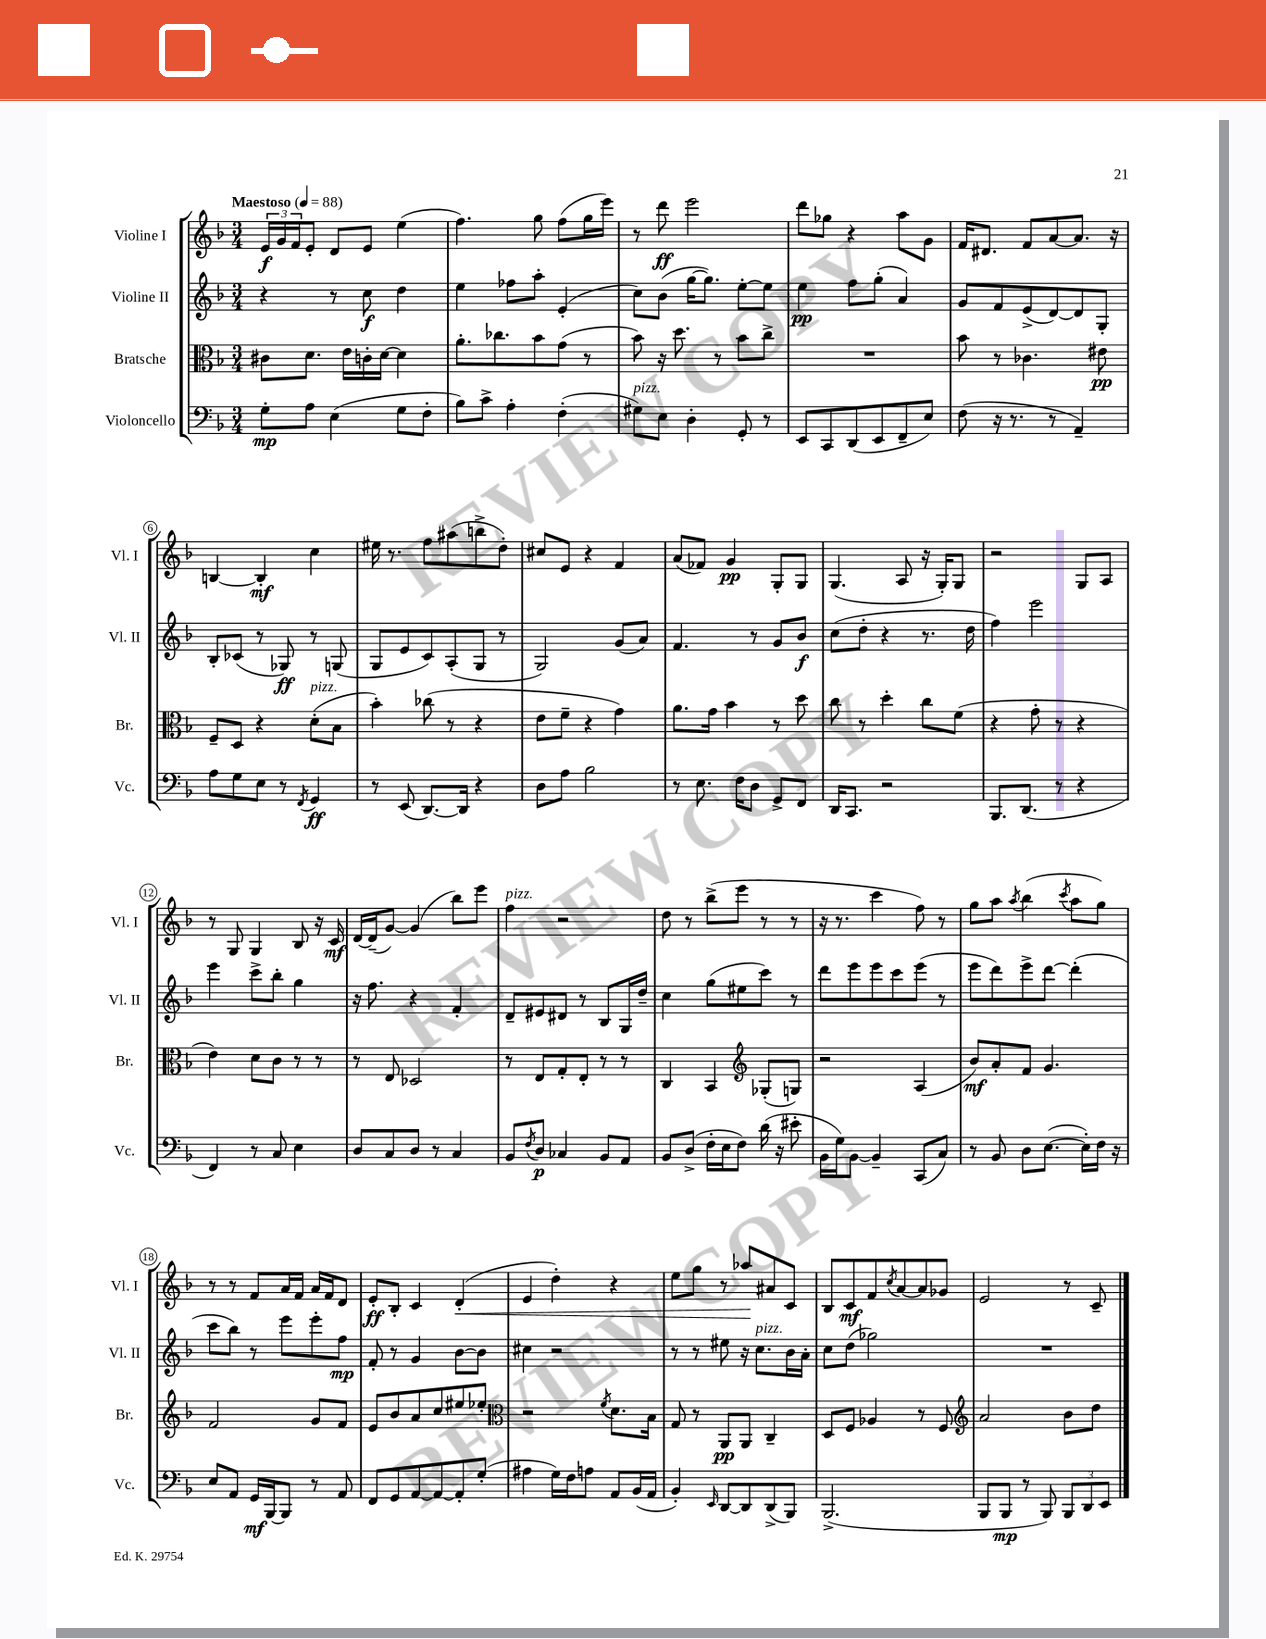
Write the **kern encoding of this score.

**kern	**dynam	**kern	**dynam	**kern	**dynam	**kern	**dynam
*part4	*part4	*part3	*part3	*part2	*part2	*part1	*part1
*staff4	*staff4	*staff3	*staff3	*staff2	*staff2	*staff1	*staff1
*I"Violoncello	*	*I"Bratsche	*	*I"Violine II	*	*I"Violine I	*
*I'Vc.	*	*I'Br.	*	*I'Vl. II	*	*I'Vl. I	*
*clefF4	*	*clefC3	*	*clefG2	*	*clefG2	*
*k[b-]	*	*k[b-]	*	*k[b-]	*	*k[b-]	*
*M3/4	*	*M3/4	*	*M3/4	*	*M3/4	*
*MM88	*	*MM88	*	*MM88	*	*MM88	*
=1	=1	=1	=1	=1	=1	=1	=1
!	!	!	!	!	!	!LO:TX:a:B:t=Maestoso	!
8G'\L	mp	8c#X\L	.	4r	.	24e/LL	f
.	.	.	.	.	.	24g/	.
.	.	.	.	.	.	24f/J	.
8A\J	.	8.d\J	.	.	.	8e'/J	.
(4E\	.	.	.	8r	.	8d/L	.
.	.	16e\LL	.	.	.	.	.
.	.	16cn'\	.	8cc\	f	8e/J	.
.	.	[16d\JJ	.	.	.	.	.
8G\L	.	4d\]	.	4dd\	.	(4ee\	.
8F'\J	.	.	.	.	.	.	.
=2	=2	=2	=2	=2	=2	=2	=2
8B-\L)	.	8.a'\L	.	4ee\	.	4.ff\)	.
8c^\J	.	.	.	.	.	.	.
.	.	8.cc-X\	.	.	.	.	.
4A'\	.	.	.	8ff-X\L	.	.	.
.	.	8b-\	.	8aa'\J	.	8gg\	.
(4F'\	.	(8g\J	.	(4e'/	.	(8ff\L	.
.	.	8r	.	.	.	16gg\L	.
.	.	.	.	.	.	16eee\JJ)	.
=3	=3	=3	=3	=3	=3	=3	=3
!LO:TX:a:i:t=pizz.	!	!	!	!	!	!	!
8G#X\L)	.	8b-\)	.	8cc\L)	.	8r	.
8E\J	.	16r	.	(8b-\J	.	8ddd\	ff
.	.	8.dd\	.	.	.	.	.
4D'\	.	.	.	[16gg\KL	.	2eee\	.
.	.	.	.	8.gg\J])	.	.	.
.	.	8r	.	.	.	.	.
8GG'/	.	8b-\L	.	[8ee'\L	.	.	.
8r	.	8cc^\J	.	8ee\J]	.	.	.
=4	=4	=4	=4	=4	=4	=4	=4
8EE/L	.	2.r	.	4ee\	pp	8ddd\L	.
8CC/	.	.	.	.	.	8gg-X\J	.
(8DD/	.	.	.	8ff\L	.	4r	.
8EE/	.	.	.	(8gg'\J	.	.	.
8FF~/	.	.	.	4a/)	.	8aa\L	.
8E/J)	.	.	.	.	.	8g\J	.
=5	=5	=5	=5	=5	=5	=5	=5
(8F\	.	8b-\	.	8g/L	.	16f/KL	.
.	.	.	.	.	.	8.d#X/J	.
16r	.	8r	.	8f/	.	.	.
8.r	.	.	.	.	.	.	.
.	.	4.c-X\	.	(8e^/	.	8f/L	.
8r	.	.	.	[8d/)	.	[8a/	.
4AA~/)	.	.	.	8d/]	.	8.a/J]	.
.	.	8e#X\	pp	8G'/J	.	.	.
.	.	.	.	.	.	16r	.
!!LO:LB:g=z
=6	=6	=6	=6	=6	=6	=6	=6
8A\L	.	8F~/L	.	8B-'/L	.	[4Bn/	.
8G\	.	8D/J	.	(8c-X/J	.	.	.
8E\J	.	4r	.	8r	.	4B'/]	mf
8r	.	.	.	8G-X/)	ff	.	.
8qFF/	.	.	.	.	.	.	.
!	!	!LO:TX:a:i:t=pizz.	!	!	!	!	!
4GG/	ff	(8d'\L	.	8r	.	4cc\	.
.	.	8B-\J	.	(8Gn/	.	.	.
=7	=7	=7	=7	=7	=7	=7	=7
8r	.	4b-'\)	.	8G/L	.	16ee#X\	.
.	.	.	.	.	.	8.r	.
(8EE/	.	.	.	8e/	.	.	.
[8.DD/L)	.	(8cc-X\	.	8c/)	.	8ff\L	.
.	.	8r	.	(8A'/	.	(8aa#X\	.
16DD/Jk]	.	.	.	.	.	.	.
4r	.	4r	.	8G/J	.	8bbn^\	.
.	.	.	.	8r	.	8dd'\J)	.
=8	=8	=8	=8	=8	=8	=8	=8
8D\L	.	8e\L	.	2G/)	.	8cc#X/L	.
8A\J	.	8f~\J	.	.	.	8e/J	.
2B-\	.	4r	.	.	.	4r	.
.	.	4g\)	.	(8g/L	.	4f/	.
.	.	.	.	8a/J)	.	.	.
=9	=9	=9	=9	=9	=9	=9	=9
8r	.	8.a\L	.	4.f/	.	(8a/L	.
8.E\	.	.	.	.	.	8f-X/J)	.
.	.	16g\Jk	.	.	.	.	.
.	.	4b-\	.	.	.	4g/	pp
16F\KL	.	.	.	.	.	.	.
8D\J	.	.	.	8r	.	.	.
8GG^/L	.	8r	.	8g/L	.	8G'/L	.
8FF/J	.	8dd\	.	8b-/J	f	8G/J	.
=10	=10	=10	=10	=10	=10	=10	=10
16DD/KL	.	8cc\	.	(8cc\L	.	(4.G/	.
8.CC/J	.	.	.	.	.	.	.
.	.	8r	.	8dd'\J	.	.	.
2r	.	4dd'\	.	4r	.	.	.
.	.	.	.	.	.	8A/	.
.	.	8cc\L	.	8.r	.	16r	.
.	.	.	.	.	.	16G'/KL)	.
.	.	(8f\J	.	.	.	8G/J	.
.	.	.	.	16dd\	.	.	.
=11	=11	=11	=11	=11	=11	=11	=11
8.BBB-/L	.	4r	.	4ff\)	.	2r	.
(8.DD/J	.	.	.	.	.	.	.
.	.	8g'\	.	2eee\	.	.	.
8r	.	8r	.	.	.	.	.
4r	.	4r	.	.	.	8G/L	.
.	.	.	.	.	.	8A/J	.
!!LO:LB:g=z
=12	=12	=12	=12	=12	=12	=12	=12
4FF/)	.	4e\)	.	4eee\	.	8r	.
.	.	.	.	.	.	8G/	.
8r	.	8d\L	.	8ccc^\L	.	4G/	.
8C/	.	8c\J	.	8bb-'\J	.	.	.
4E\	.	8r	.	4gg\	.	8B-/	.
.	.	8r	.	.	.	16r	.
.	.	.	.	.	.	16c/	mf
=13	=13	=13	=13	=13	=13	=13	=13
8D/L	.	8r	.	16r	.	[16d/LL	.
.	.	.	.	8.ff\	.	(16d~/J]	.
8C/	.	8E/	.	.	.	[8g/J)	.
8D/J	.	2D-X/	.	4r	.	(4g/]	.
8r	.	.	.	.	.	.	.
4C/	.	.	.	4f'/	.	8bb-\L)	.
.	.	.	.	.	.	8eee\J	.
=14	=14	=14	=14	=14	=14	=14	=14
!	!	!	!	!	!	!LO:TX:a:i:t=pizz.	!
8BB-/L	.	8r	.	8d~/L	.	4ff\	.
8qF/	.	.	.	.	.	.	.
8D/J	p	8E/L	.	8e#X/	.	.	.
4C-X/	.	8G'/	.	8d#X/J	.	2r	.
.	.	8E'/J	.	8r	.	.	.
8BB-/L	.	8r	.	8B-/L	.	.	.
8AA/J	.	8r	.	16G/L	.	.	.
.	.	.	.	16dd~/JJ	.	.	.
=15	=15	=15	=15	=15	=15	=15	=15
8BB-/L	.	4C/	.	4cc\	.	8dd\	.
(8D^/J	.	.	.	.	.	8r	.
16F'\LL	.	4BB-/	.	(8gg\L	.	(8bb-^\L	.
16E\J	.	.	.	.	.	.	.
8F\J)	.	.	.	8ee#X\	.	8eee\J	.
*	*	*clefG2	*	*	*	*	*
(16d\	.	(8G-X'/L	.	8ccc\J)	.	8r	.
16r	.	.	.	.	.	.	.
8e#X'\	.	8Gn/J)	.	8r	.	8r	.
=16	=16	=16	=16	=16	=16	=16	=16
16BB-\LL	.	2r	.	8ddd\L	.	16r	.
16G\J)	.	.	.	.	.	8.r	.
[8BB-\J	.	.	.	8eee\	.	.	.
4BB-~/]	.	.	.	8eee\	.	4ccc\	.
.	.	.	.	8ccc\	.	.	.
(8CC/L	.	(4A/	.	(8eee\J	.	8ff\)	.
8C/J)	.	.	.	8r	.	8r	.
=17	=17	=17	=17	=17	=17	=17	=17
8r	.	8b-/L)	mf	8eee\L	.	8gg\L	.
8BB-/	.	8a'/	.	8ddd\)	.	8aa\J	.
.	.	.	.	.	.	8qaa/	.
8D\L	.	8f/J	.	8eee^\	.	(4bb-\	.
([8.E\J	.	4.g/	.	[8ddd\J	.	.	.
.	.	.	.	.	.	8qccc/	.
.	.	.	.	(4ddd'\]	.	8aa\L	.
16E'\LL])	.	.	.	.	.	.	.
16F\JJ	.	.	.	.	.	8gg\J)	.
16r	.	.	.	.	.	.	.
!!LO:LB:g=z
=18	=18	=18	=18	=18	=18	=18	=18
8E/L	.	2f/	.	8ccc\L	.	8r	.
8AA/J	.	.	.	8bb-\J)	.	8r	.
16GG/LL	mf	.	.	8r	.	8f/L	.
[16BBB-/J	.	.	.	.	.	.	.
8BBB-/J]	.	.	.	8eee\L	.	16a/L	.
.	.	.	.	.	.	16f/JJ	.
8r	.	8g/L	.	8eee'\	.	16a/LL	.
.	.	.	.	.	.	16f/J	.
8AA/	.	8f/J	.	8ff\J	mp	8d/J	.
=19	=19	=19	=19	=19	=19	=19	=19
8FF/L	.	8e/L	.	8f'/	.	8e'/L	ff
8GG/	.	8b-/	.	8r	.	8B-'/J	.
[8AA/	.	8a/	.	4g/	.	4c/	.
8AA/_	.	8cc/	.	.	.	.	.
!	!	!	!	!	!	!	!LO:HP:b
8AA'/]	.	8ee#X/	.	[8b-\L	.	(4d'/	<
(8G'/J	.	8ee-X'/J	.	8b-\J]	.	.	.
=20	=20	=20	=20	=20	=20	=20	=20
*	*	*clefC3	*	*	*	*	*
4A#X\	.	2r	.	4cc#X\	.	4e/	.
16G\LL)	.	.	.	2r	.	4dd'\)	.
16F\J	.	.	.	.	.	.	.
8An\J	.	.	.	.	.	.	.
.	.	8qf/	.	.	.	.	.
8AA/L	.	8.d\L	.	.	.	4r	.
(16BB-/L	.	.	.	.	.	.	.
16AA/JJ	.	16B-\Jk	.	.	.	.	.
=21	=21	=21	=21	=21	=21	=21	=21
4BB-'/)	.	8G/	.	8r	.	8ee\L	.
.	.	8r	.	8r	.	8gg\J	.
16qqEE/	.	.	.	.	.	.	.
[8DD/L	.	8AA/L	pp	8ee#X\	.	8r	.
8DD/]	.	8AA/J	.	16r	.	8aa-X/L	.
!	!	!	!	!LO:TX:a:i:t=pizz.	!	!	!
.	.	.	.	8.cc\L	.	.	.
(8DD^/	.	4C~/	.	.	.	8a#X/	[
8BBB-/J)	.	.	.	16b-\L	.	8c/J	.
.	.	.	.	16a'\JJ	.	.	.
=22	=22	=22	=22	=22	=22	=22	=22
(2.BBB-^/	.	8D/L	.	8cc\L	.	8B-/L	.
.	.	8F/J	.	(8dd\J	.	8c/	mf
.	.	4A-X/	.	2gg-X\)	.	8f/	.
.	.	.	.	.	.	8qcc/	.
.	.	.	.	.	.	[8a/	.
.	.	8r	.	.	.	8a/]	.
.	.	8F/	.	.	.	8g-X/J	.
=23	=23	=23	=23	=23	=23	=23	=23
*	*	*clefG2	*	*	*	*	*
8BBB-/L	.	2a/	.	2.r	.	2e/	.
8BBB-/J	mp	.	.	.	.	.	.
8r	.	.	.	.	.	.	.
8BBB-/)	.	.	.	.	.	.	.
12BBB-/L	.	8b-\L	.	.	.	8r	.
12DD/	.	.	.	.	.	.	.
.	.	8dd\J	.	.	.	8c~/	.
12EE/J	.	.	.	.	.	.	.
==	==	==	==	==	==	==	==
*-	*-	*-	*-	*-	*-	*-	*-
